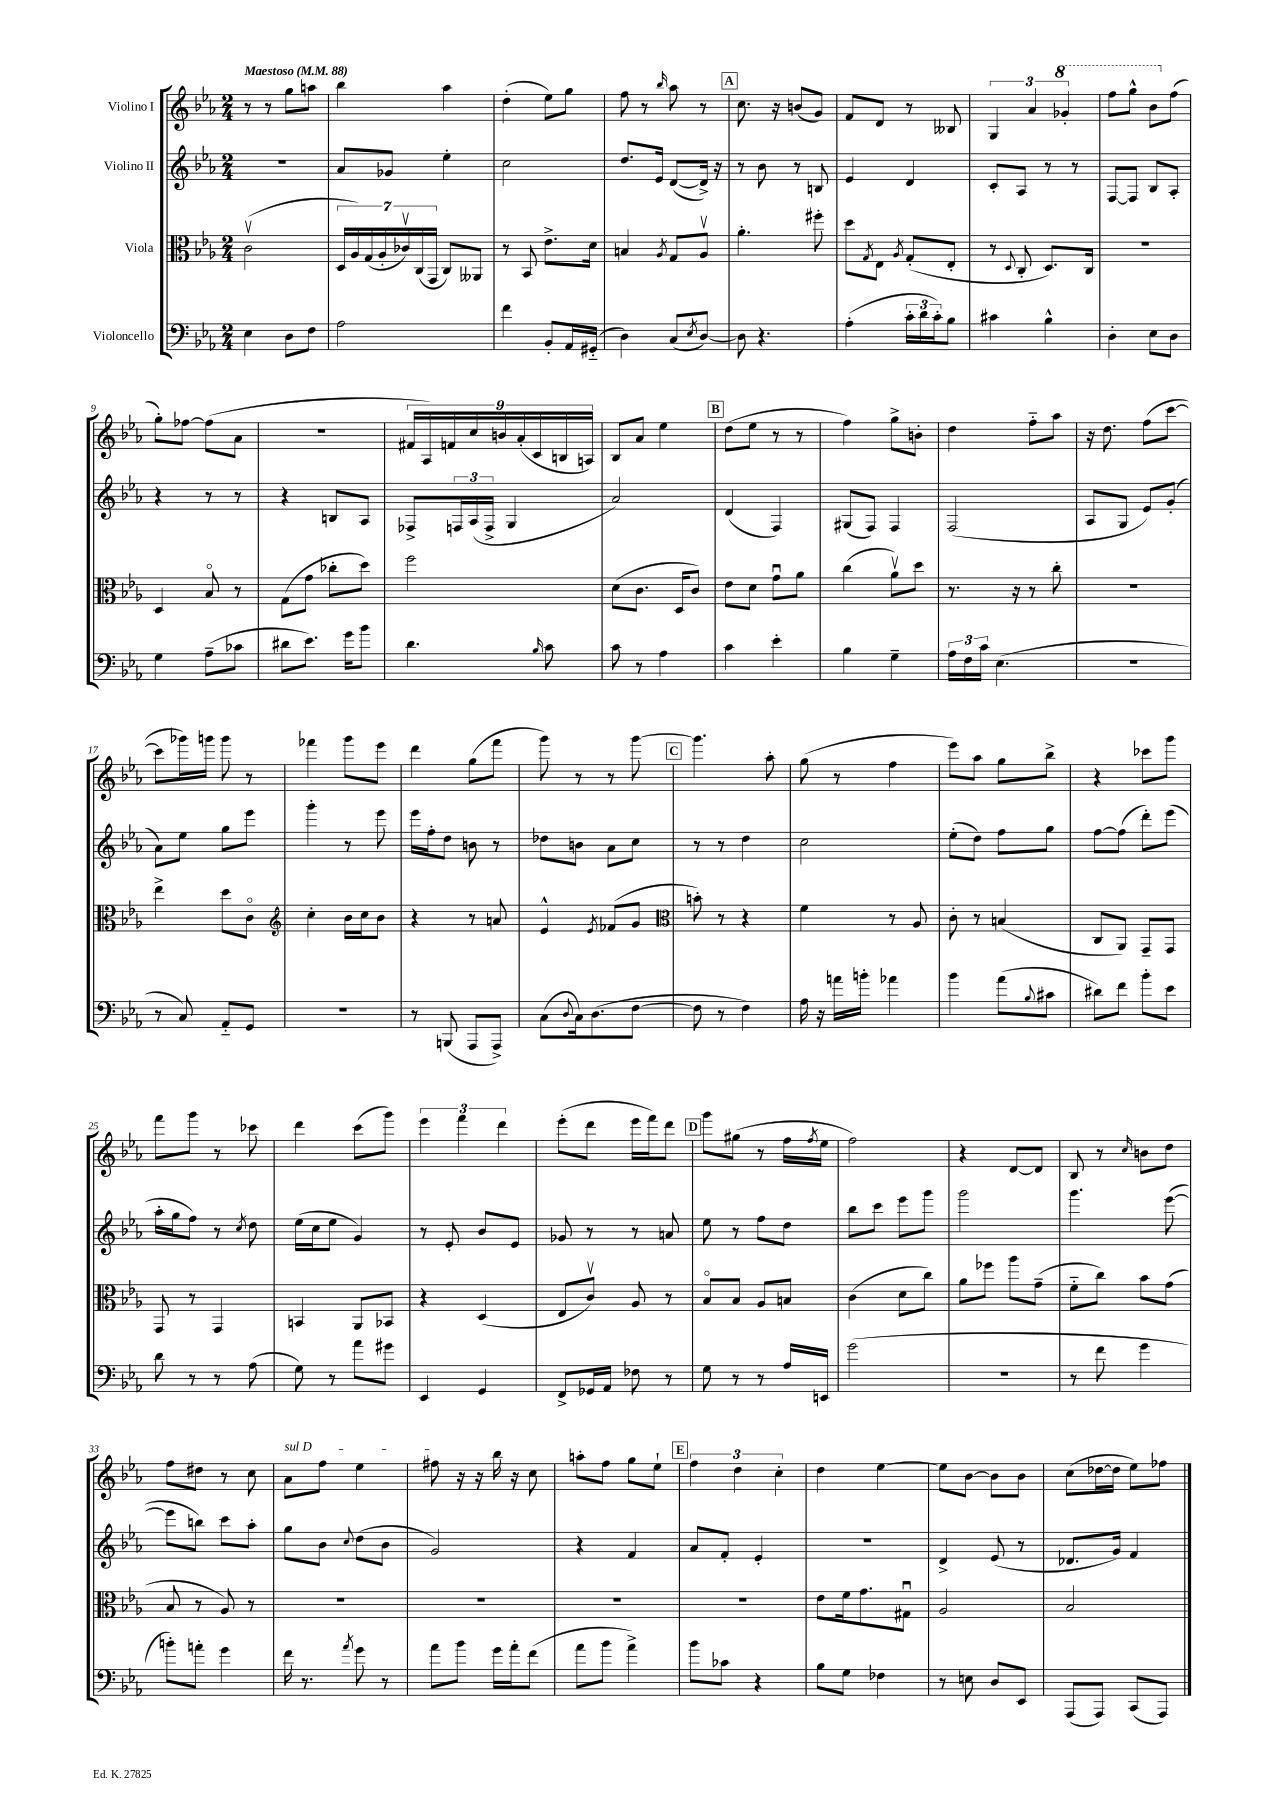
<<
\new StaffGroup <<
\new Staff = "s0" \with { instrumentName = "Violino I" } {
    \clef treble \key ees \major \numericTimeSignature \time 2/4 \tempo "Maestoso" 4 = 88
    r8 r8 g''8 a''8 |
    bes''4 aes''4 |
    d''4-.( ees''8) g''8 |
    f''8 r8 \grace { bes''16 } aes''8 r8 |
    \mark \markup { \box "A" } c''8. r16 b'8( g'8) |
    f'8 d'8 r8 beses8 |
    \tuplet 3/2 { g4 aes'4 \ottava #1 ges''4-. } |
    f'''8 g'''8-^ bes''8 \ottava #0 f''8( |
    g''8-.) fes''8~ fes''8( aes'8 |
    r2 |
    \tuplet 9/8 { fis'16 aes16) f'16 c''16 b'16 aes'16-.( c'16 b16 a16) } |
    bes8 aes'8 ees''4 |
    \mark \markup { \box "B" } d''8( ees''8 r8 r8 |
    f''4) g''8-> b'8-. |
    d''4 f''8-_ aes''8 |
    r16 d''8. f''8( c'''8~ |
    c'''8 ges'''16) g'''16 g'''8 r8 |
    fes'''4 g'''8 ees'''8 |
    d'''4 g''8( f'''8 |
    g'''8) r8 r8 g'''8~ |
    \mark \markup { \box "C" } g'''4. aes''8-. |
    g''8( r8 f''4 |
    ees'''8) aes''8 g''8 bes''8-> |
    r4 ces'''8 g'''8 |
    f'''8 g'''8 r8 ces'''8 |
    d'''4 c'''8( g'''8) |
    \tuplet 3/2 { ees'''4 f'''4 d'''4 } |
    ees'''8-.( d'''8 ees'''16 f'''16) d'''8 |
    \mark \markup { \box "D" } g'''8 gis''8( r8 f''16 \acciaccatura { f''8 } ees''16 |
    f''2) |
    r4 d'8~ d'8 |
    bes8 r8 \grace { c''16 } b'8 d''8 |
    f''8 dis''8 r8 c''8 |
    \once \override TextSpanner.bound-details.left.text = \markup { \italic "sul D" } aes'8\startTextSpan f''8 ees''4 |
    fis''8\stopTextSpan r16 r16 bes''16 r16 c''8 |
    a''8-. f''8 g''8 ees''8-! |
    \mark \markup { \box "E" } \tuplet 3/2 { f''4 d''4 c''4-. } |
    d''4 ees''4~ |
    ees''8 bes'8~ bes'8 bes'8 |
    c''8( des''16~ des''16 ees''8) fes''8 \bar "|." |
}
\new Staff = "s1" \with { instrumentName = "Violino II" } {
    \clef treble \key ees \major \numericTimeSignature \time 2/4
    R2 |
    aes'8 ges'8 ees''4-. |
    c''2 |
    d''8. ees'16 d'8~( d'16->) r16 |
    \mark \markup { \box "A" } r8 bes'8 r8 b8 |
    ees'4 d'4 |
    c'8-. aes8 r8 r8 |
    f8~ f8 bes8 aes8-. |
    r4 r8 r8 |
    r4 b8 aes8 |
    fes8-> \tuplet 3/2 { f16 aes16( f16-> } g4 |
    aes'2) |
    \mark \markup { \box "B" } d'4( f4) |
    gis8( f8) f4 |
    f2( |
    aes8 g8 ees'8) g'8-.( |
    aes'8) ees''8 g''8 ees'''8 |
    g'''4-. r8 ees'''8 |
    ees'''16 f''16-. d''8 b'8 r8 |
    des''8 b'8 aes'8 c''8 |
    \mark \markup { \box "C" } r8 r8 d''4 |
    c''2 |
    ees''8-.( d''8) f''8 g''8 |
    f''8~ f''8( d'''8-.) ees'''8( |
    aes''16-. g''16 f''8) r8 \acciaccatura { c''8 } d''8 |
    ees''16( c''16 ees''8 g'4) |
    r8 ees'8-. bes'8 ees'8 |
    ges'8 r8 r8 a'8 |
    \mark \markup { \box "D" } ees''8 r8 f''8 d''8 |
    bes''8 c'''8 ees'''8 g'''8 |
    g'''2 |
    g'''4. ees'''8~( |
    ees'''8 b''8) c'''8 aes''8-. |
    g''8 bes'8 \appoggiatura { c''8 } d''8( bes'8 |
    g'2) |
    r4 f'4 |
    \mark \markup { \box "E" } aes'8 f'8-. ees'4-. |
    r2 |
    d'4-> ees'8( r8 |
    des'8. g'16) f'4 \bar "|." |
}
\new Staff = "s2" \with { instrumentName = "Viola" } {
    \clef alto \key ees \major \numericTimeSignature \time 2/4
    c'2\upbow( |
    \tuplet 7/4 { d16 aes16) g16( aes16-. ces'16\upbow) c16( g,16 } c8) aeses,8 |
    r8 bes,8 ees'8.-> d'16 |
    b4 \acciaccatura { aes8 } g8 aes8\upbow |
    \mark \markup { \box "A" } aes'4.-. fis''8-. |
    d''8 \acciaccatura { g8 } ees8 \acciaccatura { aes8 } g8-.( ees8-. |
    r8 \appoggiatura { d8 } c8-. d8.) c16 |
    r2 |
    d4 bes8\flageolet r8 |
    g8( g'8 ces''8-. d''8) |
    f''2 |
    d'8( c'8. d16 c'8) |
    \mark \markup { \box "B" } ees'8 d'8 g'8\downbow aes'8 |
    c''4( aes'8\upbow) d''8 |
    r8. r16 r8 c''8-. |
    R2 |
    ees''4-> d''8 c'8\flageolet |
    \clef treble c''4-. bes'16 c''16 bes'8 |
    r4 r8 a'8 |
    ees'4-^ \acciaccatura { ees'8 } fes'8( g'8 |
    \mark \markup { \box "C" } \clef alto b'8-.) r8 r4 |
    f'4 r8 aes8 |
    c'8-. r8 b4( |
    c8 aes,8) g,8-- g,8 |
    g,8 r8 g,4 |
    b,4 aes,8 bes,8 |
    r4 d4( |
    ees8 c'8\upbow) aes8 r8 |
    \mark \markup { \box "D" } bes8\flageolet bes8 aes8 b8 |
    c'4( d'8 c''8) |
    aes'8 fes''8 aes''8 g'8--( |
    f'8-_ c''8) bes'8 g'8( |
    bes8 r8 aes8) r8 |
    R2 |
    R2 |
    R2 |
    \mark \markup { \box "E" } R2 |
    ees'8 f'16 g'8. gis8\downbow |
    aes2 |
    bes2 \bar "|." |
}
\new Staff = "s3" \with { instrumentName = "Violoncello" } {
    \clef bass \key ees \major \numericTimeSignature \time 2/4
    ees4 d8 f8 |
    aes2 |
    f'4 bes,8-. aes,16 gis,16-_( |
    d4) c8( \acciaccatura { ees8 } d8~) |
    \mark \markup { \box "A" } d8 r4. |
    aes4-.( \tuplet 3/2 { c'16-. d'16 c'16-.) } bes8 |
    cis'4 bes4-^ |
    d4-. ees8 d8 |
    g4 aes8--( ces'8 |
    dis'8 ees'8.) g'16 bes'8 |
    d'4. \grace { bes16 } c'8 |
    c'8 r8 aes4 |
    \mark \markup { \box "B" } c'4 ees'4-. |
    bes4 g4-- |
    \tuplet 3/2 { aes16 f16 c'16 } ees4.( |
    r2 |
    r8 c8) aes,8-_ g,8 |
    R2 |
    r8 b,,8( aes,,8 aes,,8->) |
    c8( \appoggiatura { d8 } c16) d8.( f8~ |
    \mark \markup { \box "C" } f8 r8 f4) |
    aes16 r16 a'16 b'16-. aes'4 |
    bes'4 aes'8( \appoggiatura { bes8 } cis'8 |
    dis'8) f'8 bes'8-. ees'8 |
    d'8 r8 r8 aes8( |
    g8) r8 aes'8 gis'8 |
    ees,4 g,4 |
    f,8-> ges,16 aes,16 fes8 r8 |
    \mark \markup { \box "D" } g8 r8 r8 aes16 e,16 |
    g'2( |
    R2 |
    r8 f'8 g'4 |
    b'8-.) a'8-. g'4 |
    f'16 r8. \acciaccatura { aes'8 } g'8 r8 |
    aes'8 bes'8 g'16 aes'16-. f'8( |
    aes'8 bes'8 aes'4->) |
    \mark \markup { \box "E" } bes'8 ces'8 r4 |
    bes8 g8 fes4 |
    r8 e8 d8 ees,8 |
    aes,,8( aes,,8) c,8( aes,,8) \bar "|." |
}
>>
>>
